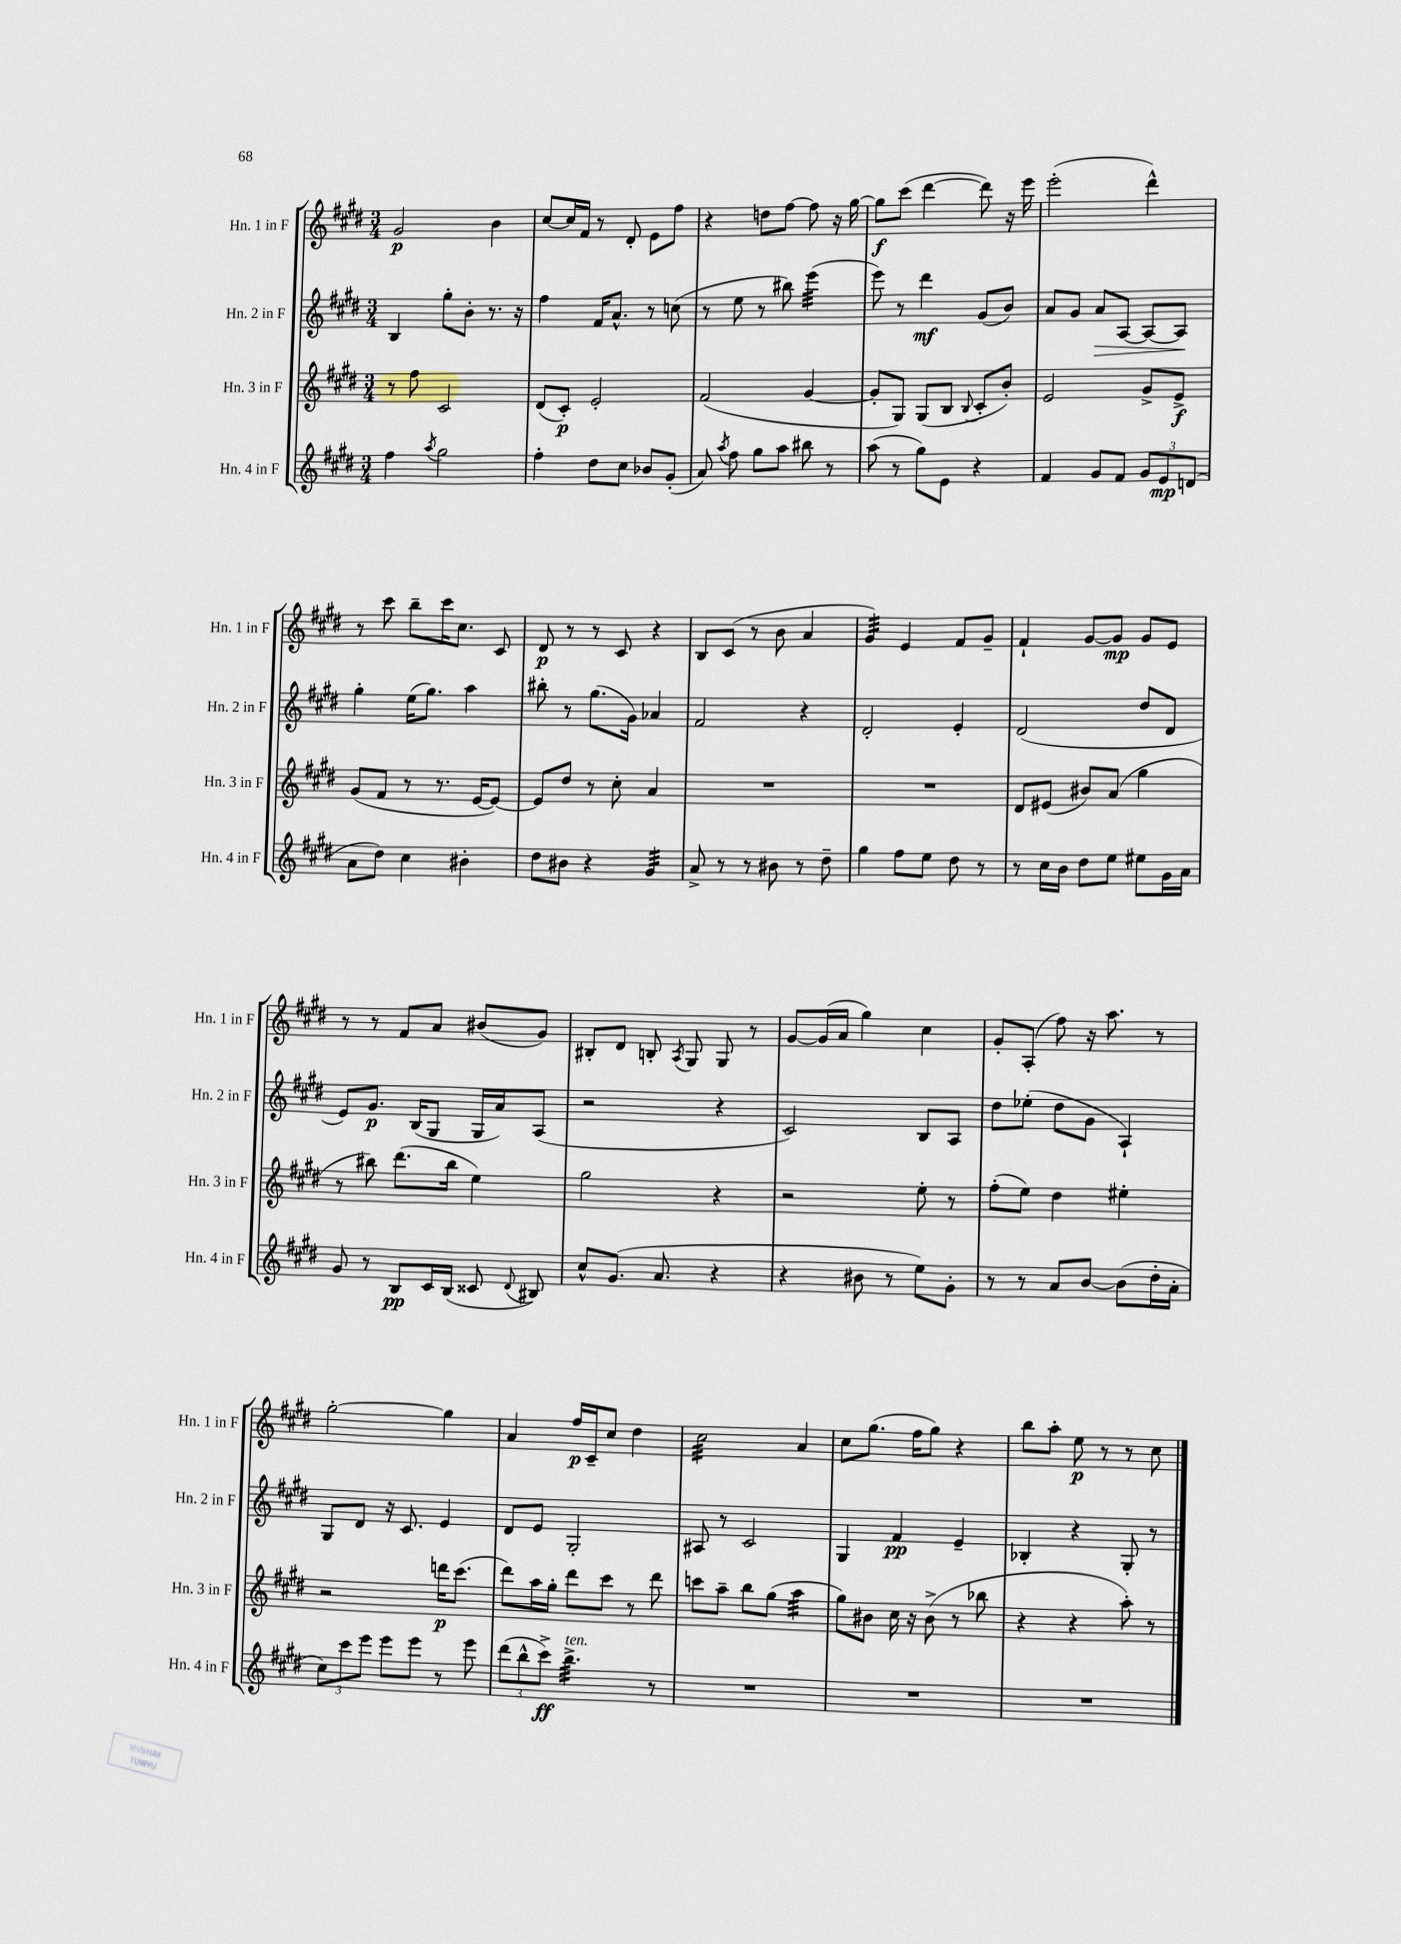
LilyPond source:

<<
\new StaffGroup <<
\new Staff = "s0" \with { instrumentName = "Hn. 1 in F" shortInstrumentName = "Hn. 1 in F" } {
    \clef treble \key e \major \numericTimeSignature \time 3/4
    \autoBeamOff gis'2\p b'4 |
    cis''8[~ cis''16 fis'16] r8 dis'8-. e'8[ fis''8] |
    r4 d''8[ fis''8]~ fis''8 r16 gis''16~ |
    gis''8[\f cis'''8]( dis'''4~ dis'''8) r16 e'''16 |
    e'''2-.( dis'''4-^) |
    r8 cis'''8 b''8[-- cis'''16 cis''8.] cis'8 |
    dis'8\p r8 r8 cis'8 r4 |
    b8[ cis'8]( r8 b'8 a'4 |
    gis'4:32) e'4 fis'8[ gis'8]-- |
    fis'4-! gis'8[~ gis'8]\mp gis'8[ e'8] |
    r8 r8 fis'8[ a'8] bis'8[( gis'8]) |
    bis8[-. dis'8] b8-. \acciaccatura { a8 } gis8 gis8 r8 |
    gis'8[~ gis'16( a'16] gis''4) cis''4 |
    gis'8[-. a8]-.( fis''8) r16 a''8. r8 |
    gis''2~-. gis''4 |
    a'4 fis''16[\p cis'16-- cis''8] dis''4 |
    cis''2:32 a'4 |
    cis''8[ gis''8.]( fis''16[ gis''8]) r4 |
    b''8[ a''8]-. e''8\p r8 r8 cis''8 \bar "|." |
}
\new Staff = "s1" \with { instrumentName = "Hn. 2 in F" shortInstrumentName = "Hn. 2 in F" } {
    \clef treble \key e \major \numericTimeSignature \time 3/4
    \autoBeamOff b4 gis''8[-. b'8]-. r8. r16 |
    fis''4 fis'16[ a'8.]-^ r8 c''8( |
    r8 e''8 r8 bis''8) e'''4:32( |
    e'''8) r8 dis'''4\mf gis'8[( b'8]) |
    a'8[ gis'8] a'8[\> a8]~ a8[~ a8]\! |
    gis''4-. e''16[( gis''8.]) a''4 |
    bis''8-. r8 gis''8.[( gis'16]) aes'4 |
    fis'2 r4 |
    dis'2-. e'4-. |
    dis'2( dis''8[ dis'8] |
    e'8[) gis'8.]\p b16[( gis8] gis16[ a'16) a8]( |
    r2 r4 |
    cis'2) b8[ a8] |
    dis''8[ ees''8]-.( dis''8[ gis'8] a4-!) |
    gis8[ dis'8] r16 cis'8. e'4 |
    dis'8[ e'8] gis2-. |
    ais8 r8 cis'2 |
    gis4 fis'4\pp e'4-- |
    bes4-. r4 gis8-. r8 \bar "|." |
}
\new Staff = "s2" \with { instrumentName = "Hn. 3 in F" shortInstrumentName = "Hn. 3 in F" } {
    \clef treble \key e \major \numericTimeSignature \time 3/4
    \autoBeamOff r8 fis''8 cis'2 |
    dis'8[( cis'8]-.\p) e'2-. |
    fis'2( gis'4~ |
    gis'8[-. gis8]) gis8[( b8] \appoggiatura { b8 } cis'8[-. b'8]-.) |
    e'2 gis'8[-> e'8]->\f |
    gis'8[( fis'8] r8 r8. e'16[~ e'8]~) |
    e'8[ dis''8] r8 cis''8-. a'4 |
    R2. |
    R2. |
    dis'8[ eis'8]( bis'8[) a'8]( gis''4 |
    r8 bis''8) dis'''8.[( bis''16] e''4) |
    gis''2 r4 |
    r2 e''8-. r8 |
    fis''8[-.( e''8]) dis''4 eis''4-. |
    r2 d'''16[\p cis'''8.]( |
    dis'''8[) a''16 gis''16]-. dis'''8[ cis'''8] r8 dis'''8 |
    c'''8[ a''8]-- b''8[ gis''8]( a''4:32 |
    gis''8[) bis'8] cis''16 r16 bis'8->( r8 bes''8 |
    r4 r4 a''8-.) r8 \bar "|." |
}
\new Staff = "s3" \with { instrumentName = "Hn. 4 in F" shortInstrumentName = "Hn. 4 in F" } {
    \clef treble \key e \major \numericTimeSignature \time 3/4
    \autoBeamOff fis''4 \acciaccatura { a''8 } gis''2 |
    fis''4-. dis''8[ cis''8] bes'8[ gis'8]-.( |
    a'8) \acciaccatura { a''8 } fis''8 gis''8[ a''8] bis''8 r8 |
    a''8( r8 gis''8[) e'8] r4 |
    fis'4 gis'8[ fis'8] \tuplet 3/2 { gis'8[ e'8\mp d'8]( } |
    a'8[ dis''8]) cis''4 bis'4-. |
    dis''8[ bis'8] r4 gis'4:32 |
    a'8-> r8 r8 bis'8 r8 dis''8-- |
    gis''4 fis''8[ e''8] dis''8 r8 |
    r8 cis''16[ b'16] dis''8[ e''8] eis''8[ gis'16 a'16] |
    gis'8 r8 b8[\pp cis'16 b16]( cisis'8 \appoggiatura { dis'8 } bis8) |
    cis''8[-^ gis'8.]( a'8. r4 |
    r4 bis'8 r8 e''8[) gis'8]-. |
    r8 r8 a'8[ b'8]~ b'8[( dis''16-. a'16]-. |
    \tuplet 3/2 { cis''8[) cis'''8 e'''8] } e'''8[ e'''8] r8 e'''8 |
    \tuplet 3/2 { dis'''8[( b''8-^ cis'''8]->\ff) } b''4.:32->^\markup { \italic "ten." } r8 |
    R2. |
    R2. |
    R2. \bar "|." |
}
>>
>>
\layout { \context { \Score \remove "Bar_number_engraver" } }
